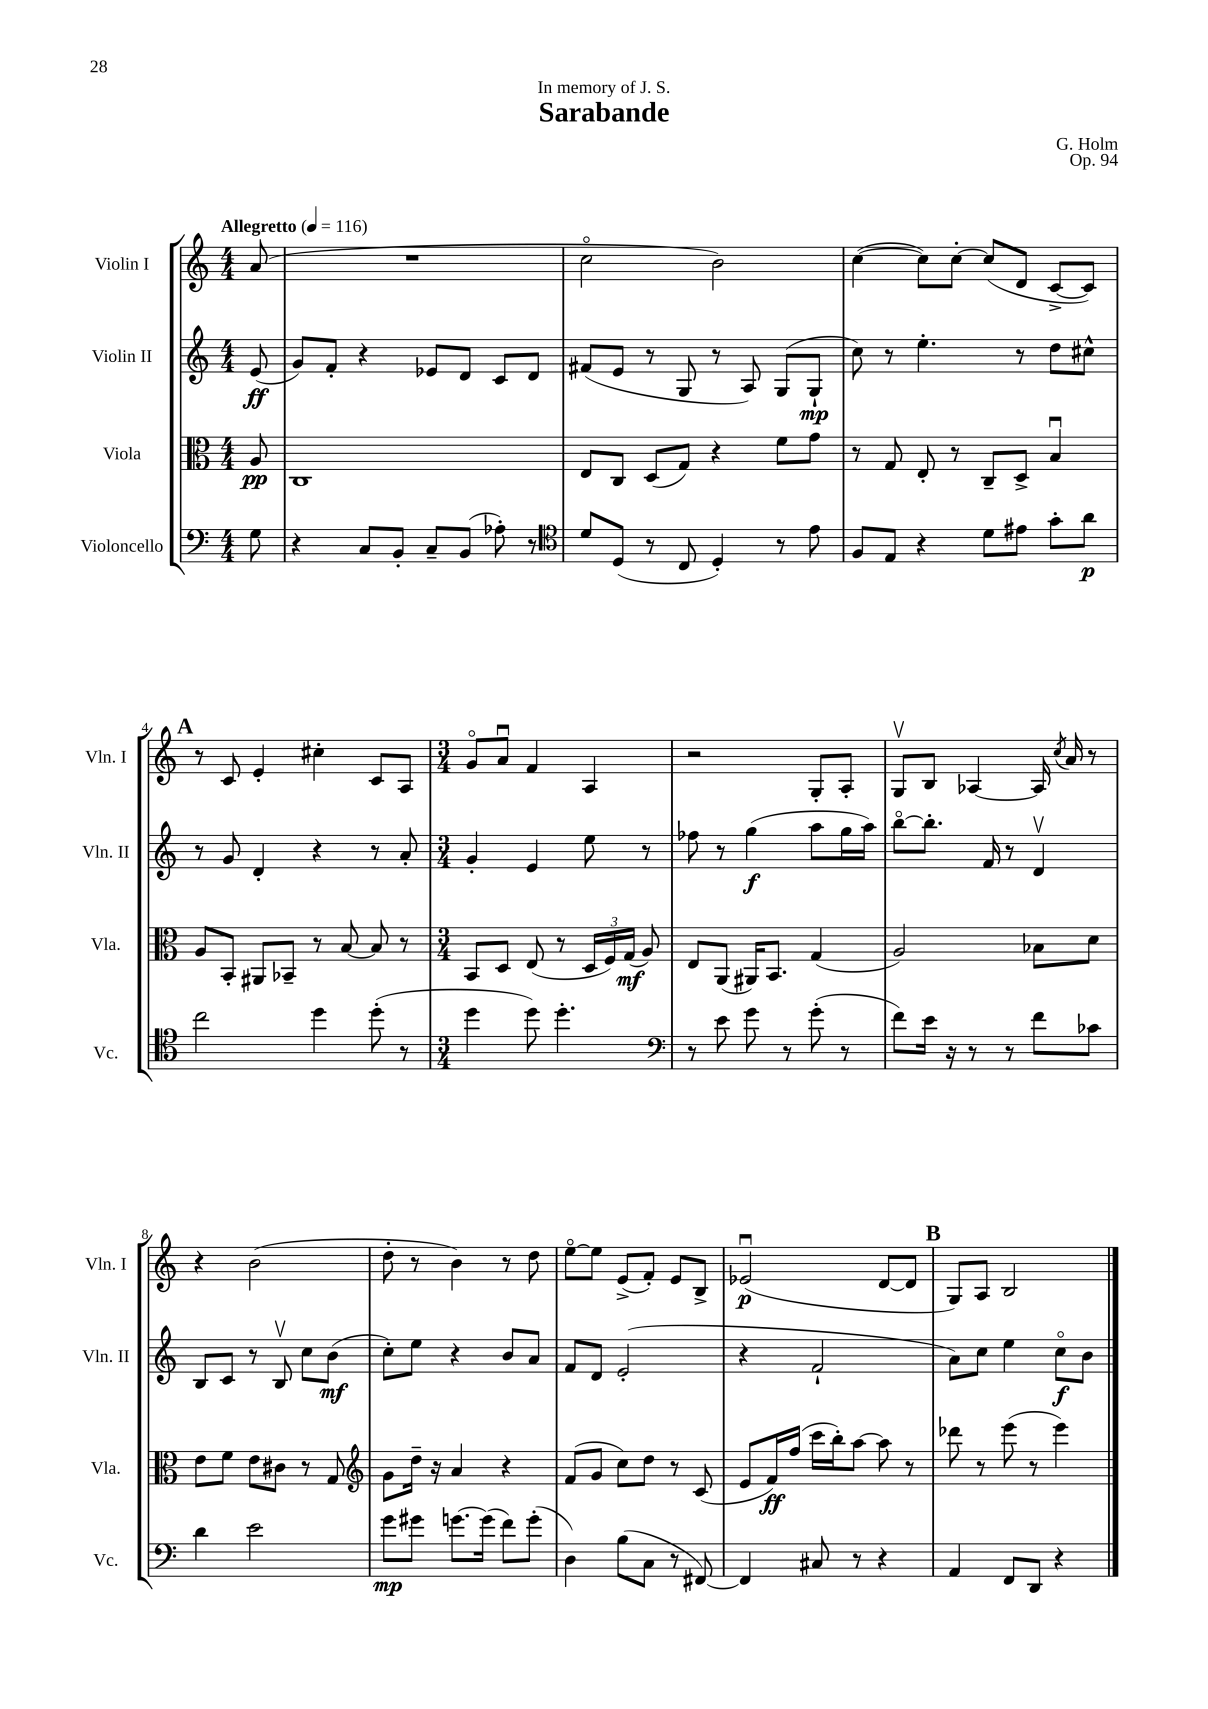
\header { title = "Sarabande" composer = "G. Holm" dedication = "In memory of J. S." opus = "Op. 94" }
<<
\new StaffGroup <<
\new Staff = "s0" \with { instrumentName = "Violin I" shortInstrumentName = "Vln. I" } {
    \clef treble \key c \major \numericTimeSignature \time 4/4 \partial 8 \tempo "Allegretto" 4 = 116
    \autoBeamOff a'8( |
    R1 |
    c''2\flageolet b'2) |
    c''4~( c''8[) c''8]~-. c''8[( d'8] c'8[~-> c'8]) |
    \mark \markup { \bold "A" } r8 c'8 e'4-. cis''4-. c'8[ a8] |
    \numericTimeSignature \time 3/4 g'8[\flageolet a'8]\downbow f'4 a4 |
    r2 g8[-. a8]-. |
    g8[\upbow b8] aes4~ aes16 \acciaccatura { c''8 } a'16 r8 |
    r4 b'2( |
    d''8-. r8 b'4) r8 d''8 |
    e''8[~\flageolet e''8] e'8[->( f'8]-.) e'8[ b8]-> |
    ees'2\downbow\p( d'8[~ d'8] |
    \mark \markup { \bold "B" } g8[) a8] b2 \bar "|." |
}
\new Staff = "s1" \with { instrumentName = "Violin II" shortInstrumentName = "Vln. II" } {
    \clef treble \key c \major \numericTimeSignature \time 4/4 \partial 8
    \autoBeamOff e'8\ff( |
    g'8[) f'8]-. r4 ees'8[ d'8] c'8[ d'8] |
    fis'8[( e'8] r8 g8 r8 a8) g8[( g8]-!\mp |
    c''8) r8 e''4.-. r8 d''8[ cis''8]-^ |
    \mark \markup { \bold "A" } r8 g'8 d'4-. r4 r8 a'8-. |
    \numericTimeSignature \time 3/4 g'4-. e'4 e''8 r8 |
    fes''8 r8 g''4\f( a''8[ g''16 a''16]) |
    b''8[~\flageolet b''8.]-. f'16 r8 d'4\upbow |
    b8[ c'8] r8 b8\upbow c''8[ b'8]\mf( |
    c''8[-.) e''8] r4 b'8[ a'8] |
    f'8[ d'8] e'2-.( |
    r4 f'2-! |
    \mark \markup { \bold "B" } a'8[) c''8] e''4 c''8[\flageolet\f b'8] \bar "|." |
}
\new Staff = "s2" \with { instrumentName = "Viola" shortInstrumentName = "Vla." } {
    \clef alto \key c \major \numericTimeSignature \time 4/4 \partial 8
    \autoBeamOff a8\pp |
    c1 |
    e8[ c8] d8[( g8]) r4 f'8[ g'8] |
    r8 g8 e8-. r8 c8[-- d8]-> b4\downbow |
    \mark \markup { \bold "A" } a8[ b,8]-. ais,8[ bes,8]-- r8 b8~ b8 r8 |
    \numericTimeSignature \time 3/4 b,8[ d8] e8( r8 \tuplet 3/2 { d16[ f16) g16]\mf( } a8) |
    e8[ a,8]( ais,16[) b,8.] g4( |
    a2) bes8[ d'8] |
    e'8[ f'8] e'8[ cis'8] r8 g8 |
    \clef treble g'8[ d''16]-- r16 a'4 r4 |
    f'8[( g'8] c''8[) d''8] r8 c'8( |
    e'8[ f'16\ff) f''16]( c'''16[ b''16-.) a''8]~ a''8 r8 |
    \mark \markup { \bold "B" } des'''8 r8 e'''8( r8 e'''4) \bar "|." |
}
\new Staff = "s3" \with { instrumentName = "Violoncello" shortInstrumentName = "Vc." } {
    \clef bass \key c \major \numericTimeSignature \time 4/4 \partial 8
    \autoBeamOff g8 |
    r4 c8[ b,8]-. c8[-- b,8]( aes8-.) r8 |
    \clef tenor d'8[ d8]( r8 c8 d4-.) r8 e'8 |
    f8[ e8] r4 d'8[ eis'8] g'8[-. a'8]\p |
    \mark \markup { \bold "A" } c''2 d''4 d''8-.( r8 |
    \numericTimeSignature \time 3/4 d''4 d''8) d''4.-. |
    \clef bass r8 e'8 g'8 r8 g'8-.( r8 |
    f'8[) e'16] r16 r8 r8 f'8[ ces'8] |
    d'4 e'2 |
    g'8[\mp gis'8] g'8.[~ g'16]( f'8[) g'8]-.( |
    d4) b8[( c8] r8 fis,8~) |
    fis,4 cis8 r8 r4 |
    \mark \markup { \bold "B" } a,4 f,8[ d,8] r4 \bar "|." |
}
>>
>>
